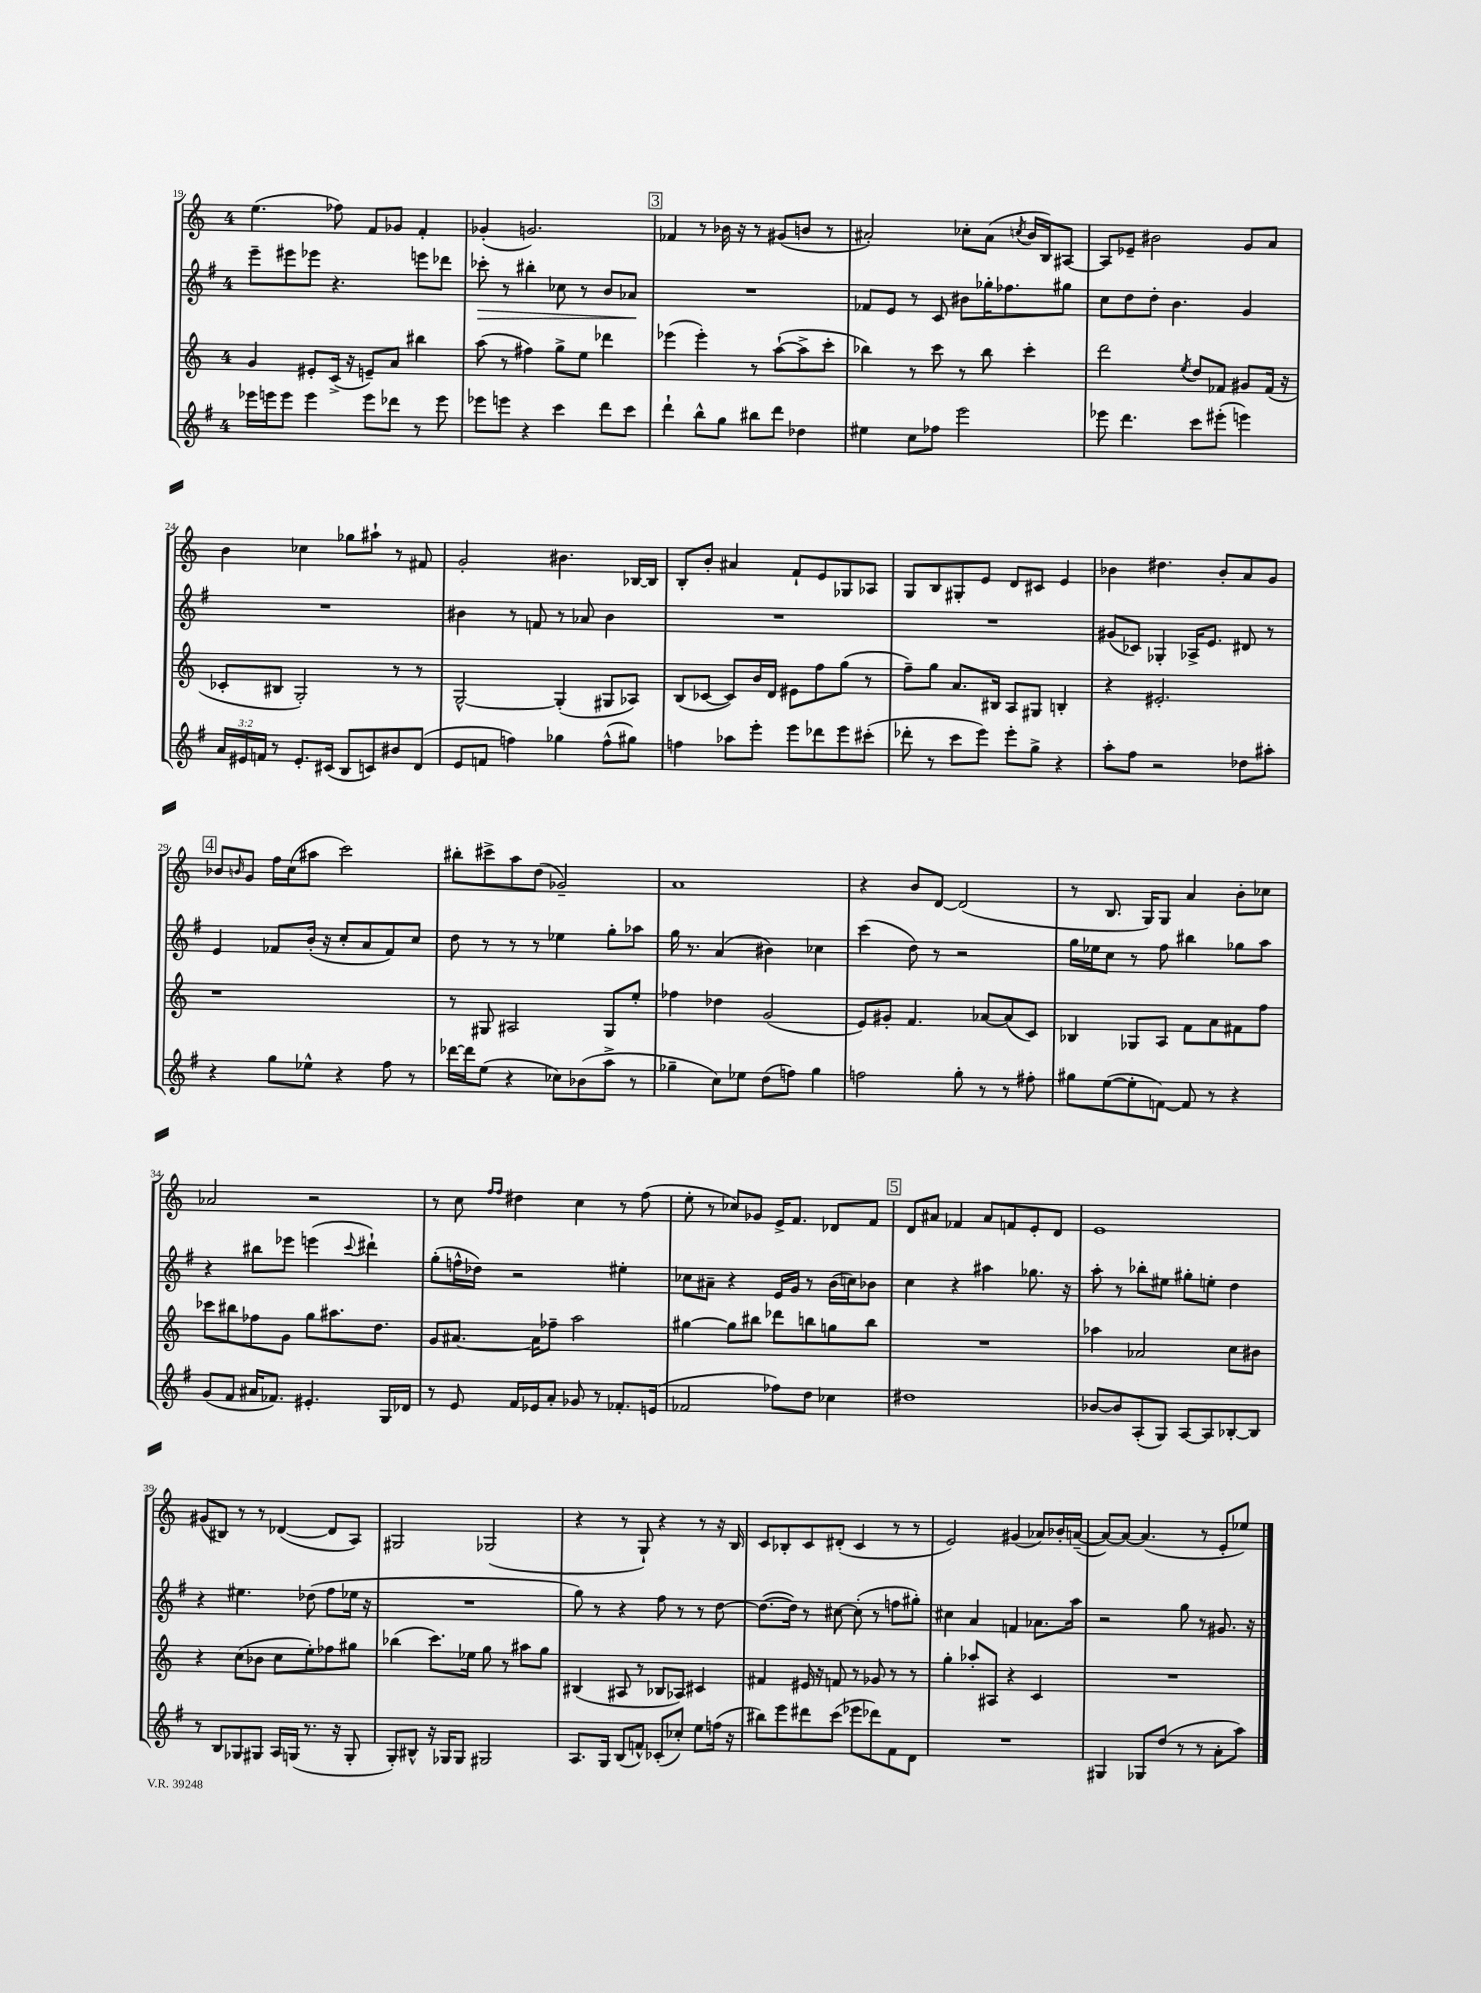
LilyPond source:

<<
\new StaffGroup <<
\new Staff = "s0" {
    \clef treble \key c \major \once \override Staff.TimeSignature.style = #'single-digit \time 4/4
    e''4.( fes''8) f'8 ges'8 f'4-. |
    ges'4-.( g'2.) |
    \mark \markup { \box "3" } fes'4 r8 bes'16 r16 r8 gis'8( b'8 r8 |
    ais'2-.) ces''8-. ais'8( \acciaccatura { c''8 } b'16 b16) ais8~ |
    ais8 ees'8-- bis'2 g'8 a'8 |
    b'4 ces''4 ges''8 ais''8-! r8 fis'8 |
    g'2-. bis'4. bes16~ bes16 |
    b8-. b'8-. ais'4 f'8-! e'8 ges8 aes8 |
    g8 b8 gis8-. e'8 d'8 cis'8 e'4 |
    bes'4 dis''4. bes'8-. a'8 g'8 |
    \mark \markup { \box "4" } bes'8 \grace { b'16 } g'8 f''16 c''16( ais''8 c'''2) |
    bis''8-. cis'''8-> a''8 d''8( ges'2--) |
    a'1 |
    r4 b'8 d'8~ d'2( |
    r8 b8. g16) g8 a'4 b'8-. ces''8 |
    aes'2 r2 |
    r8 c''8 \grace { f''16 f''16 } dis''4 c''4 r8 f''8( |
    e''8-. r8 ces''8) ges'8 e'16-> f'8. des'8 f'8 |
    \mark \markup { \box "5" } d'8 ais'8 fes'4 ais'8 f'8 e'8-. d'8 |
    e'1 |
    gis'8( bis8) r8 r8 des'4~( des'8 a8) |
    gis2 ges2( |
    r4 r8 g8-!) r4 r8 r16 b16 |
    c'8 bes8-. c'8 dis'8-.( c'4 r8 r8 |
    e'2) gis'4( aes'8) bes'16-. a'16~--( |
    a'8~) a'8~ a'4.( r8 e'8-. ees''8) \bar "|." |
}
\new Staff = "s1" {
    \clef treble \key g \major \once \override Staff.TimeSignature.style = #'single-digit \time 4/4
    e'''8-- eis'''8 ees'''8 r4. e'''8 des'''8 |
    ces'''8-.\> r8 bis''4-. ces''8 r8 b'8 aes'8\! |
    \mark \markup { \box "3" } R1 |
    fes'8 e'8 r8 c'8 bis'8 ges''16-. fes''8. gis''8 |
    c''8 d''8 d''8-. b'4. g'4 |
    R1 |
    bis'4 r8 f'8 r8 aes'8 bis'4 |
    R1 |
    R1 |
    gis'8( ces'8) ges4-. aes16-> e'8. dis'8 r8 |
    \mark \markup { \box "4" } e'4 fes'8 b'16-.( r16 c''8-. a'8 fes'8) c''8 |
    d''8 r8 r8 r8 ees''4 g''8-. aes''8 |
    g''16 r8. a'4( bis'4) ces''4 |
    c'''4( d''8) r8 r2 |
    g''16 ees''16 c''8 r8 fis''8 bis''4 ges''8 a''8 |
    r4 bis''8 ees'''8 e'''4( \appoggiatura { c'''8 } dis'''4-!) |
    g''8-.( f''16-^ des''16) r2 eis''4-. |
    ces''8 ais'8-- r4 e'16 g'16 r8 b'16( c''16) bes'8 |
    \mark \markup { \box "5" } c''4 r4 ais''4 ges''8. r16 |
    a''8-. r8 bes''8-. eis''8 gis''8-. e''8-. d''4 |
    r4 eis''4. des''8( fis''8 ees''16 r16 |
    R1 |
    g''8) r8 r4 fis''8 r8 r8 d''8~ |
    d''8.~( d''16) r8 cis''8~ cis''8-.( r8 f''8 gis''8-.) |
    cis''4 a'4 f'4 aes'8. a''16 |
    r2 g''8 r8 gis'8. r16 \bar "|." |
}
\new Staff = "s2" {
    \clef treble \key c \major \once \override Staff.TimeSignature.style = #'single-digit \time 4/4
    g'4 eis'8-. c'16->( r16 e'8--) a'8 bis''4 |
    a''8( r8 fis''4) g''8-> e''8 des'''4 |
    \mark \markup { \box "3" } ees'''4( ees'''4-.) r8 a''8~-!( a''8-> c'''8-. |
    bes''4) r8 c'''8 r8 bes''8 c'''4-. |
    d'''2 \acciaccatura { e''8 } d''8 fes'8 gis'8 fes'16( r16 |
    ces'8-. bis8 g2-.) r8 r8 |
    g2~-^ g4-.( gis8 aes8) |
    b8( ces'8~ ces'8) b'16 d'16 eis'8 f''8 g''8( r8 |
    f''8--) g''8 a'8. bis16 a8 gis8 b4-. |
    r4 eis'2.-. |
    \mark \markup { \box "4" } r1 |
    r8 gis8 ais2 gis8 e''8-. |
    fes''4 des''4 g'2( |
    e'8) gis'8-. f'4. aes'8~ aes'8( c'8) |
    bes4 ges8 a8 f'8 a'8 fis'8 f''8 |
    ces'''8 bis''8 fes''8 g'8 g''8 ais''8. d''8. |
    g'8 ais'8.~ ais'16 fes''8-- a''2 |
    gis''4~ gis''8 bis''8 des'''8 b''8 g''8 b''8 |
    \mark \markup { \box "5" } R1 |
    aes''4 aes'2 c''8 bis'8 |
    r4 c''8( bes'8 c''8 e''8-.) fes''8 gis''8 |
    bes''4( c'''8.) ees''16 g''8 r8 ais''8 g''8 |
    bis4( ais8 r8 bes8 aes8) cis'4 |
    fis'4 eis'16 r16 f'8 r8 ges'8 r8 r8 |
    g''4-. aes''8-. ais8 r4 c'4 |
    R1 \bar "|." |
}
\new Staff = "s3" {
    \clef treble \key g \major \once \override Staff.TimeSignature.style = #'single-digit \time 4/4 \override Staff.TupletNumber.text = #tuplet-number::calc-fraction-text
    ees'''16 e'''16 e'''8 e'''4 e'''8 des'''8 r8 e'''8 |
    ees'''8 e'''8 r4 c'''4 d'''8 c'''8 |
    \mark \markup { \box "3" } d'''4-! b''8-^ g''8 bis''8 d'''8 des''4 |
    eis''4 c''8 fes''8 e'''2 |
    ees'''8 d'''4. c'''8 eis'''8-.( e'''4) |
    \tuplet 3/2 { a'16 eis'16 f'16 } r8 eis'8.-. cis'16( b8 c'8) bis'8 d'8( |
    e'8 f'8 f''4) ges''4 f''8-^( gis''8) |
    f''4 aes''8 e'''8-. e'''8 des'''8 e'''8 cis'''8-.( |
    des'''8-. r8 c'''8 e'''8) e'''8-. g''8-> r4 |
    a''8-. fis''8 r2 des''8 ais''8-. |
    \mark \markup { \box "4" } r4 g''8 ees''8-^ r4 fis''8 r8 |
    des'''16~ des'''16 e''8( r4 ces''8) bes'8( a''8-> r8 |
    ges''4-- c''8) ees''8 d''8( f''8) ges''4 |
    f''2 g''8-. r8 r8 fis''8-. |
    gis''8 e''8~( e''8-. f'8~) f'8 r8 r4 |
    g'8( fis'8 ais'16 fes'8.) eis'4.-. g16 des'16 |
    r8 e'8 fis'16 ees'16 a'8-. ges'8 r8 fes'8.-. e'16( |
    fes'2 fes''8) d''8 ces''4 |
    \mark \markup { \box "5" } dis''1 |
    bes'8~ bes'8 a8-.( g8) a8~ a8 bes8~-. bes8 |
    r8 b8 ges8 gis8 a16 g16( r8. r16 g8-. |
    g8-.) bis8-^ r16 ges16 ges8 gis2 |
    a8. g16 b8( f'8-^) ces'8-.( ces''8-.) e''8 f''16( r16 |
    bis''8) e'''8 dis'''8 c'''8( ees'''8 des'''8) fis'8 d'8 |
    R1 |
    gis4 ges8 d''8( r8 r8 a'8-. a''8) \bar "|." |
}
>>
>>
\layout { \context { \Score currentBarNumber = #19 } }
